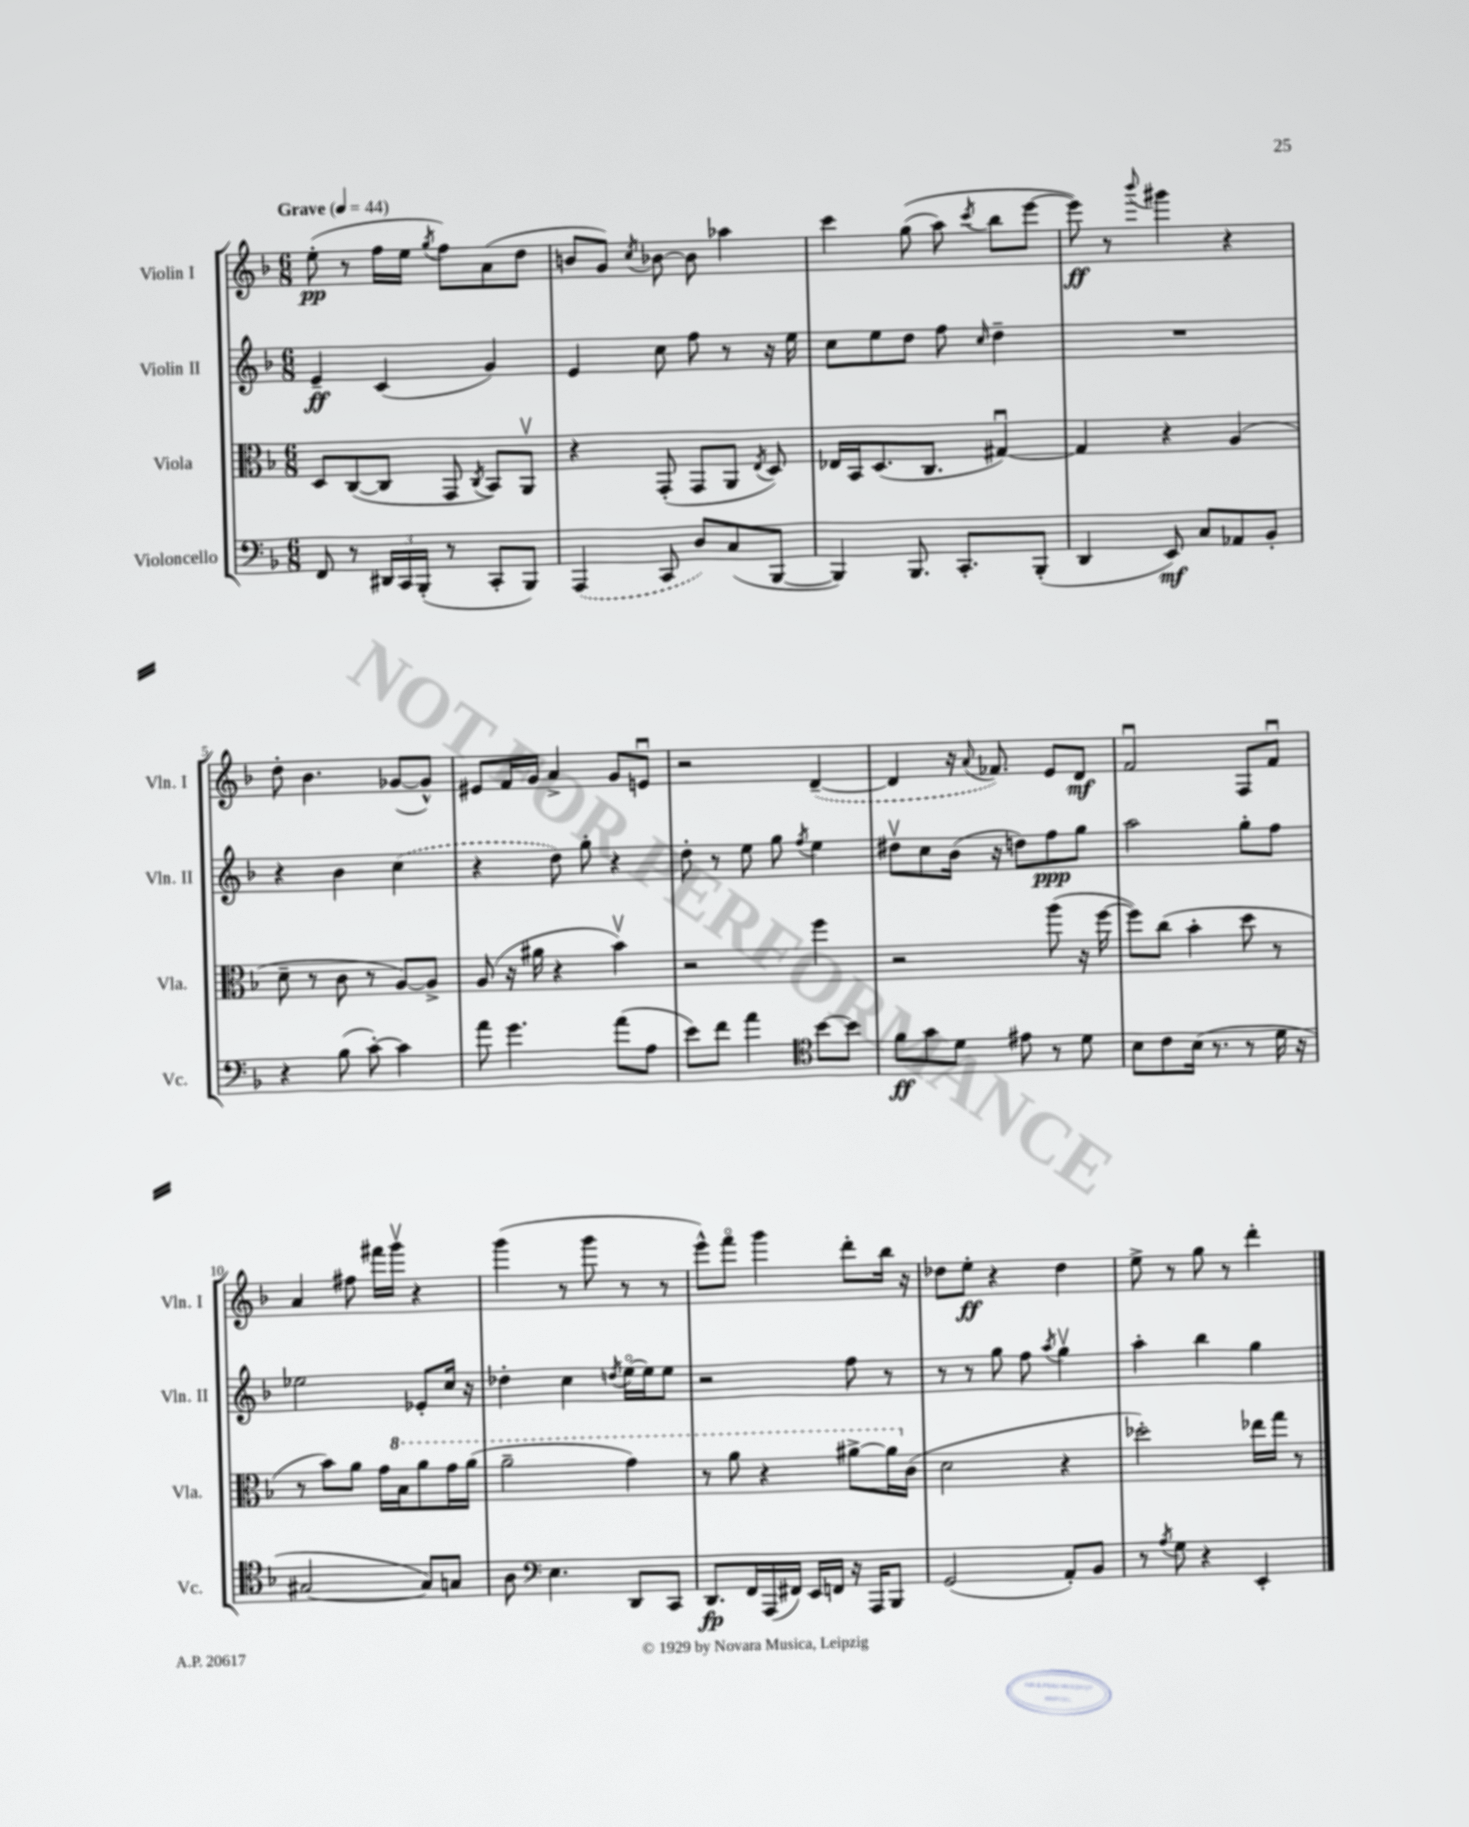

**kern	**dynam	**kern	**kern	**dynam	**kern	**dynam
*part4	*part4	*part3	*part2	*part2	*part1	*part1
*staff4	*staff4	*staff3	*staff2	*staff2	*staff1	*staff1
*I"Violoncello	*	*I"Viola	*I"Violin II	*	*I"Violin I	*
*I'Vc.	*	*I'Vla.	*I'Vln. II	*	*I'Vln. I	*
*clefF4	*	*clefC3	*clefG2	*	*clefG2	*
*k[b-]	*	*k[b-]	*k[b-]	*	*k[b-]	*
*M6/8	*	*M6/8	*M6/8	*	*M6/8	*
*MM44	*	*MM44	*MM44	*	*MM44	*
=1	=1	=1	=1	=1	=1	=1
!	!	!	!	!	!LO:TX:a:B:t=Grave	!
8FF/	.	8D/L	4e~/	ff	(8ee'\	pp
8r	.	([8C/	.	.	8r	.
24DD#X/LL	.	8C/J]	(4c/	.	16ff\LL	.
24CC/	.	.	.	.	.	.
.	.	.	.	.	16ee\JJ	.
(24BBB-'/JJ	.	.	.	.	.	.
.	.	.	.	.	8qgg/	.
8r	.	8GG/	.	.	8ff\L)	.
.	.	8qC/	.	.	.	.
8CC'/L	.	8BB-/L)	4g/)	.	(8a\	.
8BBB-/J)	.	8AAv/J	.	.	8dd\J	.
=2	=2	=2	=2	=2	=2	=2
(4AAA/	.	4r	4e/	.	8bn/L	.
.	.	.	.	.	8g/J)	.
.	.	.	.	.	8qcc/	.
8CC/	.	(8GG'/	8cc\	.	[8b-X\	.
8D/L)	.	8GG/L	8ff\	.	8b-\]	.
(8C/	.	8AA/J	8r	.	4aa-X\	.
.	.	8qE/	.	.	.	.
[8BBB-/J	.	8D/)	16r	.	.	.
.	.	.	16ee\	.	.	.
=3	=3	=3	=3	=3	=3	=3
4BBB-/])	.	16E-X/LL	8cc\L	.	4ccc\	.
.	.	16BB-/J	.	.	.	.
.	.	(8.D/	8ee\	.	.	.
8.BBB-/	.	.	8dd\J	.	((8gg\	.
.	.	8.C/J	.	.	.	.
.	.	.	8ff\	.	8aa\)	.
8.CC'/L	.	.	.	.	.	.
.	.	.	16qqcc/	.	8qccc/	.
.	.	[4G#Xu/)	4dd~\	.	8bb-\L	.
(8BBB-'/J	.	.	.	.	[8eee\J	.
=4	=4	=4	=4	=4	=4	=4
4DD/	.	4G#/]	2.r	.	8eee\])	ff
.	.	.	.	.	8r	.
.	.	.	.	.	8qqbbb-/	.
8EE/)	mf	4r	.	.	4ggg#X\	.
8C/L	.	.	.	.	.	.
8AA-X/	.	(4A/	.	.	4r	.
8BB-'/J	.	.	.	.	.	.
!!LO:LB:g=z
=5	=5	=5	=5	=5	=5	=5
4r	.	8d~\	4r	.	8dd'\	.
.	.	8r	.	.	4.b-\	.
(8B-\	.	8c\	4b-\	.	.	.
[8c'\)	.	8r	.	.	.	.
4c\]	.	[8A/L)	(4cc\	.	([8g-X/L	.
.	.	8A^/J]	.	.	8g-^^/J])	.
=6	=6	=6	=6	=6	=6	=6
8a\	.	(8A/	4r	.	8e#X/L	.
4.g\	.	16r	.	.	16f/L	.
.	.	16a#X\	.	.	16g/JJ	.
.	.	4r	8dd\)	.	4a^/	.
.	.	.	8gg'\	.	.	.
(8a\L	.	4b-v\)	4r	.	8g/L	.
8A\J	.	.	.	.	8enu/J	.
=7	=7	=7	=7	=7	=7	=7
8e\L)	.	2r	8dd'\	.	2r	.
8f\J	.	.	8r	.	.	.
4a\	.	.	8ee\	.	.	.
.	.	.	8gg\	.	.	.
*clefC4	*	*	*	*	*	*
.	.	.	8qff/	.	.	.
[8b-\L	.	4ff\	4ee\	.	([4d~/	.
8b-\J]	.	.	.	.	.	.
=8	=8	=8	=8	=8	=8	=8
8f\L	ff	2r	8dd#Xv\L	.	4d/]	.
8g\	.	.	8cc\	.	.	.
8d\J	.	.	(16b-\Jk	.	16r	.
.	.	.	.	.	8qqa/	.
.	.	.	16r	.	8.f-X/)	.
8e#X\	.	.	8ddn\L)	.	.	.
8r	.	(8aa\	8ff\	ppp	8e/L	.
8d\	.	16r	8gg\J	.	8d/J	mf
.	.	[16ff\	.	.	.	.
=9	=9	=9	=9	=9	=9	=9
8B-\L	.	8ff\L])	2aa\	.	2fu/	.
8c\	.	(8cc\J	.	.	.	.
(16B-\Jk	.	4b-'\	.	.	.	.
8.r	.	.	.	.	.	.
8r	.	8dd\	8gg'\L	.	8F/L	.
16d\	.	8r	8ff\J	.	8fu/J	.
16r	.	.	.	.	.	.
!!LO:LB:g=z
=10	=10	=10	=10	=10	=10	=10
[2G#X/	.	8r	2ee-X\	.	4a/	.
.	.	8b-\L)	.	.	.	.
.	.	8a\J	.	.	8ff#X\	.
.	.	16g\LL	.	.	16fff#X\LL	.
*	*	*8va	*	*	*	*
.	.	16b-\J	.	.	16gggv\JJ	.
8G#/L])	.	8aa\	8e-X'/L	.	4r	.
8Gn/J	.	16gg\L	16cc/Jk	.	.	.
.	.	(16aa\JJ	16r	.	.	.
=11	=11	=11	=11	=11	=11	=11
8A\	.	2aa~\	4dd-X'\	.	(4ggg\	.
*clefF4	*	*	*	*	*	*
4.E\	.	.	.	.	.	.
.	.	.	4cc\	.	8r	.
.	.	.	.	.	8ggg\	.
.	.	.	8qddn/	.	.	.
8DD/L	.	4gg\)	[16ee\LL	.	8r	.
.	.	.	16ee\J]	.	.	.
8CC/J	.	.	8ee\J	.	8r	.
=12	=12	=12	=12	=12	=12	=12
8.DD/L	fp	8r	2r	.	8eee^^\L)	.
.	.	8aa\	.	.	8fff\J	.
16FF/L	.	.	.	.	.	.
(16AAA/	.	4r	.	.	4ggg\	.
16FF#X/JJ)	.	.	.	.	.	.
16EE/LL	.	.	.	.	.	.
16FFn/JJ	.	.	.	.	.	.
16r	.	[8aa#X^\L	8ff\	.	8ddd'\L	.
16AAA/KL	.	.	.	.	.	.
8BBB-/J	.	16aa#\L]	8r	.	16bb-\Jk	.
*	*	*X8va	*	*	*	*
.	.	(16c\JJ	.	.	16r	.
=13	=13	=13	=13	=13	=13	=13
(2GG/	.	2d\	8r	.	8dd-X\L	.
.	.	.	8r	.	8ee'\J	ff
.	.	.	8gg\	.	4r	.
.	.	.	8ff\	.	.	.
.	.	.	8qaa/	.	.	.
8AA'/L)	.	4r	4ggv\	.	4dd-\	.
8BB-/J	.	.	.	.	.	.
=14	=14	=14	=14	=14	=14	=14
8r	.	2dd-X'\)	4aa'\	.	8ee^\	.
8qA/	.	.	.	.	.	.
8G\	.	.	.	.	8r	.
4r	.	.	4bb-\	.	8gg\	.
.	.	.	.	.	8r	.
4EE'/	.	16ee-X\LL	4gg\	.	4ddd'\	.
.	.	16gg\JJ	.	.	.	.
.	.	8r	.	.	.	.
==	==	==	==	==	==	==
*-	*-	*-	*-	*-	*-	*-
